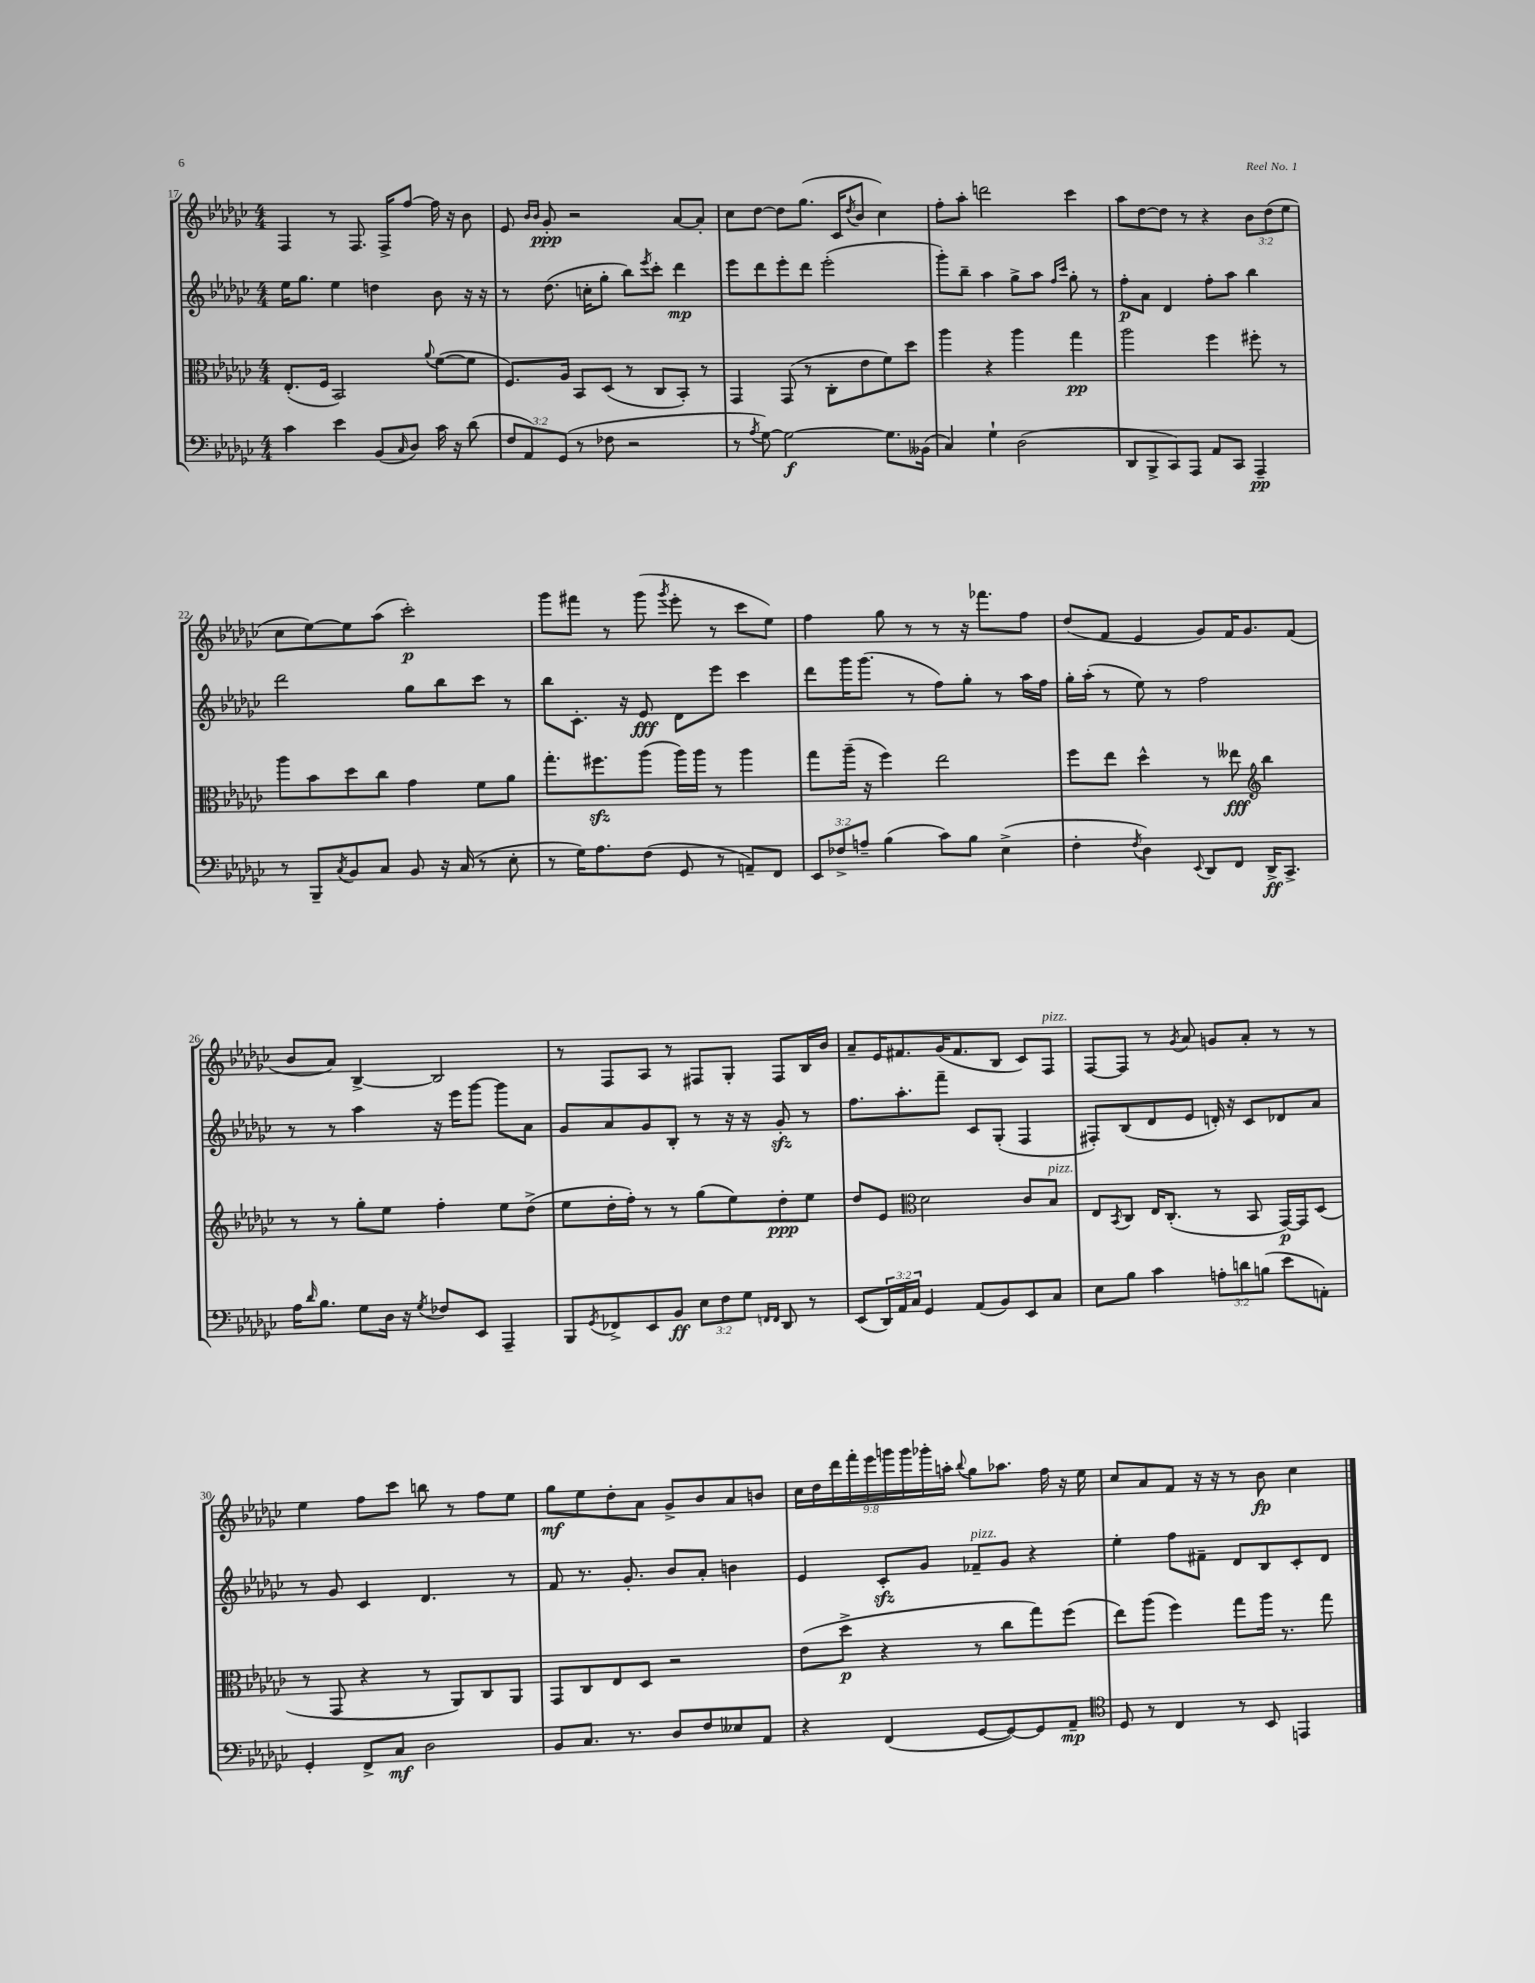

**kern	**kern	**kern	**kern
*staff4	*staff3	*staff2	*staff1
*clefF4	*clefC3	*clefG2	*clefG2
*k[b-e-a-d-g-c-]	*k[b-e-a-d-g-c-]	*k[b-e-a-d-g-c-]	*k[b-e-a-d-g-c-]
*M4/4	*M4/4	*M4/4	*M4/4
4c-\	(8.E-'/L	16ee-\LK	4F/
.	.	8.gg-\J	.
.	16F/Jk	.	.
4e-\	2BB-/)	4ee-\	8r
.	.	.	8.F/
(8BB-/L	.	4dd\	.
.	.	.	16F^/LK
16qqC-/	.	.	.
8D-/J)	.	.	[8ff/J
.	8qqa-/	.	.
16c-\	([8f\L	8b-\	16ff\]
16r	.	.	16r
(8d-\	8f\]J	16r	8b-\
.	.	16r	.
=	=	=	=
12F/L	8.F/L)	8r	8e-/
12AA-/)	.	.	.
.	.	.	16qqb-/LL
.	.	.	16qqb-/JJ
.	.	(8.dd-\	8g-'/
(12GG-/J	.	.	.
.	16A-/Jk	.	.
8r	8BB-/L	.	2r
.	.	16cc'\LK	.
8F-\	(8D-/J	8gg-'\J	.
2r	8r	8bb-\L)	.
.	.	8qeee-/	.
.	8C-/L	8ccc-'\J	.
.	8BB-'/J)	4ddd-\	[8a-/L
.	8r	.	8a-'/]J
=	=	=	=
8r	4GG-/	8eee-\L	8cc-\L
8qA-/	.	.	.
[8G-\)	.	8ddd-\	[8dd-\J
2G-\_	(8GG-/	8eee-'\	8dd-\]L
.	8r	8ddd-\J	(8.gg-\J
.	8C-'\L	(2eee-'\	.
.	.	.	16c-/LK
.	.	.	8qdd-/
.	8e-\	.	8b-/J
8.G-\]L	8f\)	.	4cc-\)
.	8dd-\J	.	.
(16BB--\Jk	.	.	.
=	=	=	=
4C-/)	4aa-\	8ggg-'\L)	8ff'\L
.	.	8bb-~\J	8aa-'\J
4G-`\	4r	4aa-\	2ddd\
(2D-\	4aa-\	8gg-^\L	.
.	.	8aa-\J	.
.	.	16qqff/LL	.
.	.	16qqccc-/JJ	.
.	4gg-\	8gg-'\	4ccc-\
.	.	8r	.
=	=	=	=
8DD-/L	2aa-\	8ff'\L	8aa-\L
8BBB-^/	.	8a-\J	[8dd-\
8CC-/)	.	4d-/	8dd-\]J
8AAA-/J	.	.	8r
8AA-/L	4ff\	8ff'\L	4r
8CC-/J	.	8aa-\J	.
4AAA-~/	8ff#'\	4bb-\	12b-\L
.	.	.	(12dd-\
.	8r	.	.
.	.	.	12ee-\J
=	=	=	=
8r	8aa-\L	2ddd-\	8cc-\L
8BBB-~/L	8b-\	.	[8ee-\)
8qC-/	.	.	.
8BB-/	8dd-\	.	8ee-\]
8C-/J	8cc-\J	.	(8aa-\J
8BB-/	4g-\	8gg-\L	2ccc-'\)
16r	.	8bb-\	.
(16C-/	.	.	.
8r	8f\L	8ccc-\J	.
8E-'\	8a-\J	8r	.
=	=	=	=
8r	8.gg-'\L	8bb-\L	8ggg-\L
16G-\LK)	.	8.c-'\J	8fff#\J
8.A-\	8.ff#\	.	.
.	.	.	8r
.	.	16r	.
(8F\J	(8aa-\J	8e-/	(8ggg-\
.	.	.	8qggg-/
8GG-/	16aa-\LL)	8d-\L	8eee-'\
.	16aa-\JJ	.	.
8r	8r	8eee-\J	8r
8AA~/L)	4aa-\	4ccc-\	8ccc-\L
8FF/J	.	.	8ee-\J)
=	=	=	=
12EE-/L	8gg-\L	8ddd-\L	4ff\
12F-^/	.	.	.
.	(16aa-~\Jk	16ggg-\K	.
12A~/J	.	.	.
.	16r	(8.ggg-\J	.
(4B-\	4ff\)	.	8gg-\
.	.	8r	8r
8c-\L)	2ee-\	8ff\L)	8r
8B-\J	.	8gg-'\J	16r
.	.	.	8.fff-\L
(4E-^\	.	8r	.
.	.	16aa-\LL	8ff\J
.	.	16ff\JJ	.
=	=	=	=
4F'\	8ff\L	16gg-'\LL	(8dd-/L
.	.	(16aa-'\JJ	.
.	8ee-\J	8r	8f/J
8qF/	.	.	.
4D-\)	4dd-^^\	8ee-\)	4e-/
.	.	8r	.
8qqEE-/	.	.	.
8DD-/L	8r	2ff\	8g-/L)
8FF/J	8ee--\	.	16f/K
.	.	.	8.g-/
*	*clefG2	*	*
16DD-^/LK	4bb-\	.	.
8.CC-^/J	.	.	.
.	.	.	(8f/J
=	=	=	=
16A-\LK	8r	8r	8b-/L
16qqd-/	.	.	.
8.B-\J	.	.	.
.	8r	8r	8a-/J)
8G-\L	8gg-'\L	4aa-\	[4B-^/
16D-\Jk	8ee-\J	.	.
16r	.	.	.
8qG-/	.	.	.
8F-/L	4ff'\	16r	2B-/]
.	.	16eee-\LK	.
8EE-/J	.	[8ggg-\J	.
4AAA-~/	8ee-\L	8ggg-\]L	.
.	(8dd-^\J	8a-\J	.
=	=	=	=
8BBB-/L	8ee-\L	8g-/L	8r
8qGG-/	.	.	.
8FF-^/	16dd-'\L	8a-/	8F/L
.	16ff'\JJ)	.	.
8EE-/	8r	8g-/	8A-/J
8BB-/J	8r	8B-'/J	8r
12E-\L	(8gg-\L	8r	8F#/L
12F\	.	.	.
.	8ee-\)	16r	8G-'/J
12G-\J	.	.	.
.	.	16r	.
16qqFF/LL	.	.	.
16qqFF/JJ	.	.	.
8DD-/	8dd-'\	8g-'/	8F#/L
8r	8ee-\J	8r	16B-/L
.	.	.	16b-/JJ
=	=	=	=
(8EE-/L	8dd-/L	8.ff\L	8a-~/L
24DD-/L)	8e-/J	.	16e-/K
24AA-/	.	.	.
.	.	8.aa-'\	8.f#/
24C-/JJ	.	.	.
*	*clefC3	*	*
4GG-/	2d-\	.	.
.	.	8fff~\J	(16g-/K
.	.	.	8.f#/
(8AA-/L	.	8c-/L	.
8BB-/)	.	(8G-'/J	8B-/J
8EE-/	8c-/L	4F/	8c-/L)
8C-/J	8B-/J	.	8F/J
=	=	=	=
8E-\L	8E-/L	8F#'/L)	[8F/L
.	8qBB-/	.	.
8B-\J	8C-/J	(8B-/	8F/]J
4c-\	16E-/LK	8d-/	8r
.	(8.C-'/J	.	.
.	.	.	8qg-/
.	.	8e-/J	8a-/
12A'\L	8r	16d'/)	8g/L
.	.	16r	.
12d\	.	.	.
.	8BB-/	8c-/L	8a-'/J
(12B\J	.	.	.
8e-\L	[16GG-/LL)	8d-/	8r
.	16GG-/]J	.	.
8AA'\J)	(8D-/J	8a-/J	8r
=	=	=	=
4GG-'/	8r	8r	4ee-\
.	8GG-/	8g-/	.
8FF^/L	4r	4c-/	8ff\L
8C-/J	.	.	8ccc-\J
2D-\	8r	4.d-/	8bb\
.	8AA-/L)	.	8r
.	8C-/	.	8ff\L
.	8AA-/J	8r	8ee-\J
=	=	=	=
8BB-/L	8GG-/L	8f/	8gg-\L
8.C-/J	8C-/	8.r	8ee-\
.	8E-/	.	8dd-'\
8.r	.	8.g-'/	.
.	8D-/J	.	8a-\J
8D-/L	2r	8b-/L	8g-^/L
8F/	.	8a-'/J	8b-/
8E--/	.	4b\	8a-/
8AA-/J	.	.	8b/J
=	=	=	=
4r	(8e-\L	4e-/	18cc-\LL
.	.	.	18dd-\
.	.	.	18ddd-\
.	8dd-^\J	.	.
.	.	.	18fff'\
.	.	.	18eee-\
(4FF/	4r	8c-'/L	.
.	.	.	18ggg\
.	.	.	18ggg\
.	.	8g-/J	.
.	.	.	18ggg-'\
.	.	.	18aa'\JJ
.	.	.	8qqbb-/
[8GG-/L	8r	8f-~/L	8gg-\L
8GG-/_)	8cc-\L	8g-/J	8.aa-\J
8GG-/]	8gg-\)	4r	.
.	.	.	16ff\
8AA-~/J	(8ff\J	.	16r
.	.	.	16ee-\
=	=	=	=
*clefC4	*	*	*
8D-/	8ee-\L)	4ee-'\	8cc-/L
8r	(8aa-\J	.	8a-/
4C-/	4ff\)	8ff\L	8f/J
.	.	8f#~\J	16r
.	.	.	16r
8r	8gg-\L	8d-/L	8r
8BB-/	16aa-\Jk	8B-/	8b-\
.	8.r	.	.
4EE/	.	8c-'/	4cc-\
.	8gg-\	8d-/J	.
==	==	==	==
*-	*-	*-	*-
